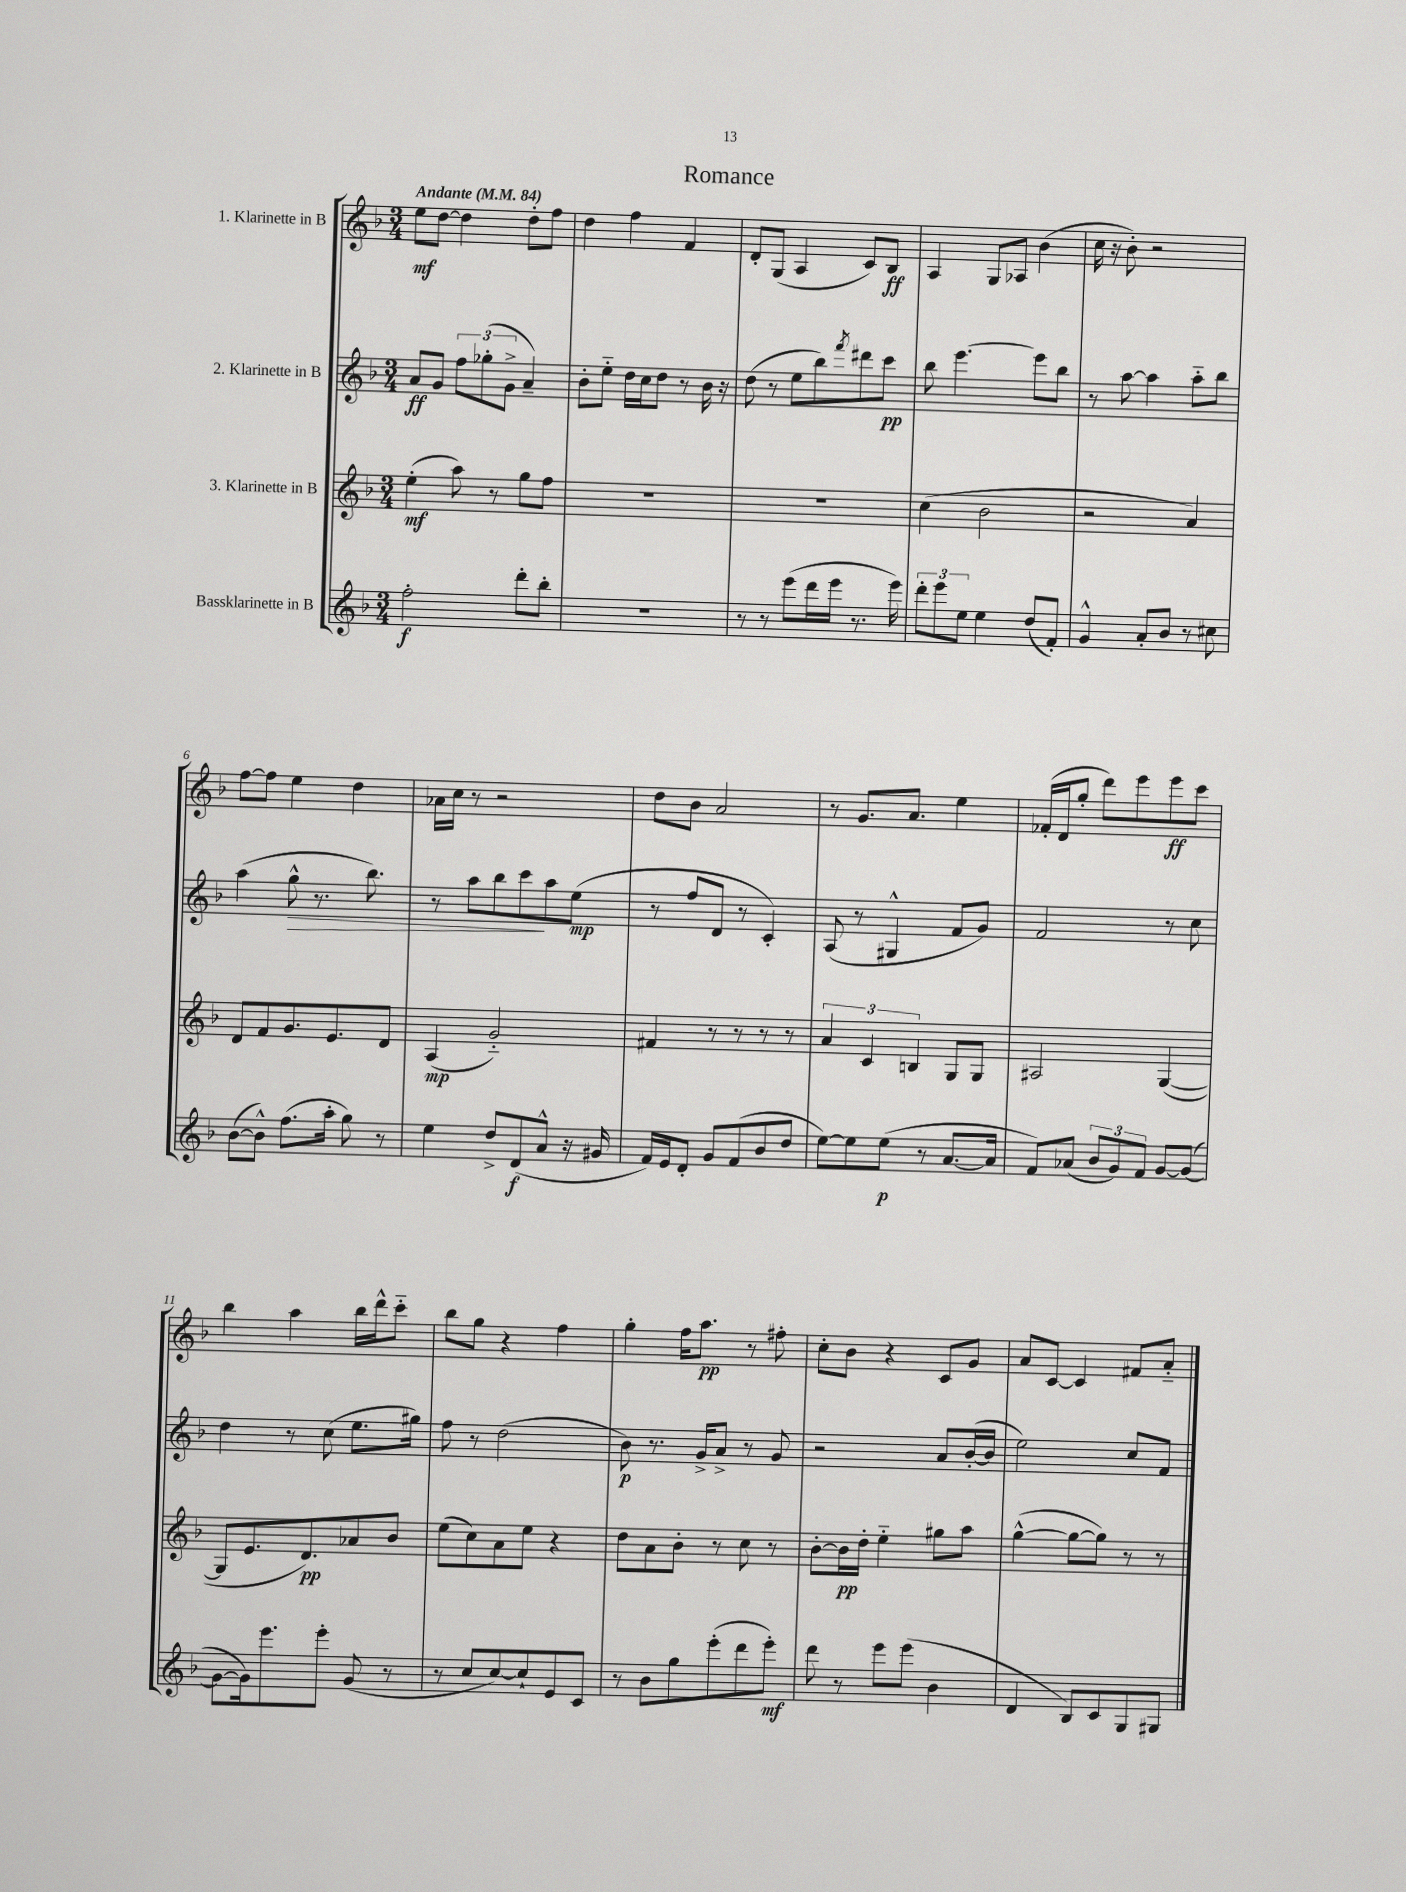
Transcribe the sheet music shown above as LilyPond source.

\header { title = "Romance" }
<<
\new StaffGroup <<
\new Staff = "s0" \with { instrumentName = "1. Klarinette in B" } {
    \clef treble \key f \major \numericTimeSignature \time 3/4 \tempo "Andante" 4 = 84
    e''8\mf d''8~ d''4 d''8-. f''8 |
    d''4 f''4 f'4 |
    d'8-. g8( a4 c'8) bes8\ff |
    a4 g8 aes8 bes'4( |
    c''16 r16 bes'8-.) r2 |
    f''8~ f''8 e''4 d''4 |
    aes'16 c''16 r8 r2 |
    d''8 bes'8 a'2 |
    r8 g'8. a'8. e''4 |
    fes'16-.( d'16 g''8-. d'''8) e'''8 e'''8\ff c'''8 |
    bes''4 a''4 bes''16 d'''16-^ c'''8-_ |
    bes''8 g''8 r4 f''4 |
    g''4-. f''16 a''8.\pp r8 fis''8-. |
    c''8-. bes'8 r4 c'8 g'8 |
    a'8 c'8~ c'4 fis'8 a'8-_ \bar "|." |
}
\new Staff = "s1" \with { instrumentName = "2. Klarinette in B" } {
    \clef treble \key f \major \numericTimeSignature \time 3/4
    a'8\ff g'8 \tuplet 3/2 { f''8 ges''8-.( g'8-> } a'4--) |
    bes'8-. e''8-_ d''16 c''16 d''8 r8 bes'16 r16 |
    d''8( r8 e''8 bes''8) \acciaccatura { f'''8 } dis'''8 c'''8\pp |
    bes''8 e'''4.~ e'''8 bes''8 |
    r8 a''8~ a''4 a''8-_ bes''8 |
    a''4( g''8-^\> r8. bes''8.) |
    r8 a''8 bes''8 c'''8\! a''8 e''8\mp( |
    r8 f''8 d'8 r8 c'4-.) |
    a8( r8 gis4-^ f'8 g'8) |
    f'2 r8 c''8 |
    d''4 r8 c''8( e''8. gis''16) |
    f''8 r8 d''2( |
    bes'8\p) r8. g'16-> a'8-> r8 g'8 |
    r2 a'8 bes'16~-.( bes'16 |
    e''2) c''8 f'8 \bar "|." |
}
\new Staff = "s2" \with { instrumentName = "3. Klarinette in B" } {
    \clef treble \key f \major \numericTimeSignature \time 3/4
    e''4-.\mf( a''8) r8 g''8 f''8 |
    R2. |
    R2. |
    c''4( bes'2 |
    r2 a'4) |
    d'8 f'8 g'8. e'8. d'8 |
    a4\mp( g'2-_) |
    fis'4 r8 r8 r8 r8 |
    \tuplet 3/2 { a'4 c'4 b4 } g8 g8 |
    ais2 g4~( |
    g8 e'8. d'8.\pp) aes'8 bes'8 |
    e''8( c''8) a'8 e''8 r4 |
    d''8 a'8 bes'8-. r8 c''8 r8 |
    bes'8~-. bes'16\pp d''16-. e''4-_ gis''8 a''8 |
    g''4~-^( g''8~ g''8) r8 r8 \bar "|." |
}
\new Staff = "s3" \with { instrumentName = "Bassklarinette in B" } {
    \clef treble \key f \major \numericTimeSignature \time 3/4
    f''2-.\f d'''8-. bes''8-. |
    R2. |
    r8 r8 e'''8( d'''16 e'''16 r8. e'''16) |
    \tuplet 3/2 { d'''8-. e'''8 e''8 } e''4 d''8( f'8-.) |
    g'4-^ a'8-. bes'8 r8 cis''8 |
    bes'8~( bes'8-^) f''8.( a''16-. g''8) r8 |
    e''4 d''8-> d'8\f( a'8-^ r16 gis'16 |
    f'16) e'16 d'8-. g'8 f'8( bes'8 d''8 |
    e''8~) e''8 e''8\p( r8 a'8.~ a'16 |
    f'8) aes'8( \tuplet 3/2 { bes'8 g'8) f'8 } g'8~ g'8~( |
    g'8~ g'16) e'''8. e'''8-. g'8( r8 |
    r8 c''8 c''8~) c''8-! e'8 c'8 |
    r8 bes'8 g''8 e'''8-.( d'''8 e'''8-.\mf) |
    d'''8 r8 e'''8 e'''8( bes'4 |
    d'4 bes8) c'8 g8 gis8 \bar "|." |
}
>>
>>
